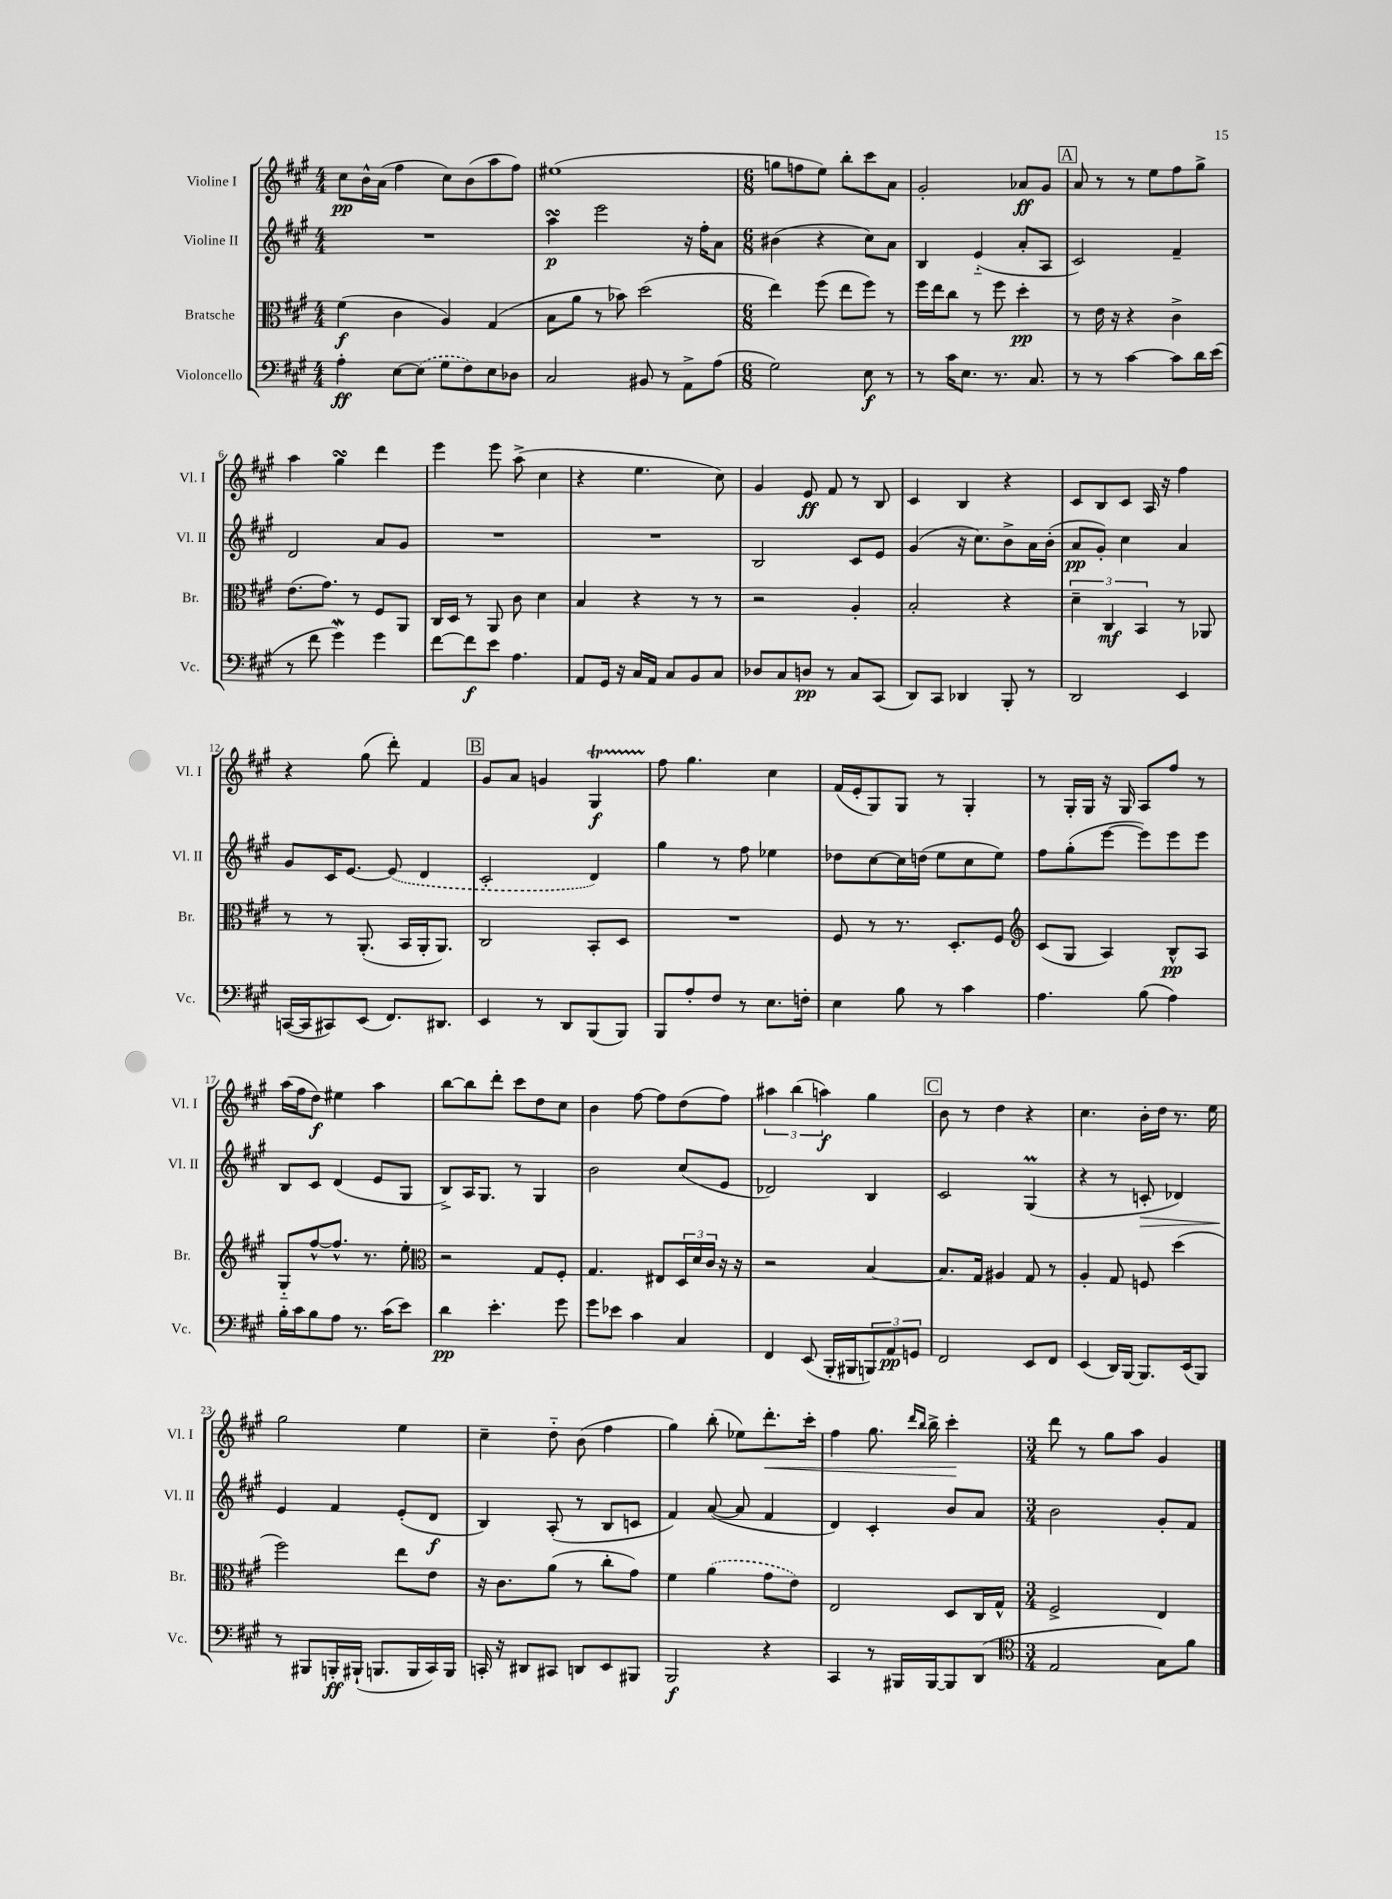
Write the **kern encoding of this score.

**kern	**kern	**kern	**kern
*staff4	*staff3	*staff2	*staff1
*clefF4	*clefC3	*clefG2	*clefG2
*k[f#c#g#]	*k[f#c#g#]	*k[f#c#g#]	*k[f#c#g#]
*M4/4	*M4/4	*M4/4	*M4/4
4A'\	(4f#\	1r	8cc#\L
.	.	.	16b^^\L
.	.	.	(16a\JJ
[8E\L	4c#\	.	4ff#\
(8E\]J	.	.	.
8G#\L	4A/)	.	8cc#\L)
8F#\)	.	.	(8b\
8E\	(4G#/	.	8aa\
8D-\J	.	.	8ff#\J)
=	=	=	=
2C#/	8B\L	4aa\	(1ee#
.	8a\J	.	.
.	8r	2eee\	.
.	8b-\)	.	.
8BB#/	(2dd\	.	.
8r	.	.	.
8AA^\L	.	16r	.
.	.	16ff#'\LK	.
(8A\J	.	8a\J	.
=	=	=	=
*M6/8	*M6/8	*M6/8	*M6/8
2G#\)	4ee\)	(4b#\	8gg\L
.	.	.	8ff\
.	(8ff#\	4r	8ee\J)
.	8ee\L	.	8bb'\L
8E\	8ff#\J)	8cc#\L)	8ccc#\
8r	8r	8a\J	8a\J
=	=	=	=
8r	16ff#\LL	4B/	2g#'/
.	16ee\J	.	.
16c#\LK	8cc#\J	.	.
8.E\J	.	.	.
.	8r	(4e'~/	.
8.r	8ff#\	.	.
.	4dd'\	8a'/L	8a-/L
8.C#/	.	.	.
.	.	8A/J	8g#/J
=	=	=	=
8r	8r	2c#/)	8a/
8r	16e\	.	8r
.	16r	.	.
[4c#\	4r	.	8r
.	.	.	8ee\L
8c#\]L	4c#^\	4f#~/	8ff#\
16d\L	.	.	8gg#^\J
(16e\JJ	.	.	.
=	=	=	=
8r	(8.e\L	2d/	4aa\
8f#\	.	.	.
.	8.g#\J)	.	.
4g#\)	.	.	4gg#\
.	8r	.	.
4g#\	8F#/L	8a/L	4ddd\
.	8AA/J	8g#/J	.
=	=	=	=
[8f#\L	16C#/LL	2.r	4eee\
.	16D/JJ	.	.
8f#\]	8r	.	.
8e\J	8AA/	.	8eee\
4.A\	8c#\	.	(8aa^\
.	4d\	.	4cc#\
=	=	=	=
8AA/L	4B/	2.r	4r
16GG#/Jk	.	.	.
16r	.	.	.
16C#/LL	4r	.	4.ee\
16AA/JJ	.	.	.
8C#/L	.	.	.
8BB/	8r	.	.
8C#/J	8r	.	8cc#\)
=	=	=	=
8D-/L	2r	2B/	4g#/
8C#/	.	.	.
8D/J	.	.	8e/
8r	.	.	8f#/
8C#/L	4A'/	8c#/L	8r
(8CC#/J	.	8e/J	8B/
=	=	=	=
8DD/L)	2B'/	(4g#/	4c#/
8CC#/J	.	.	.
4DD-/	.	16r	4B/
.	.	8.cc#\L)	.
8BBB'/	4r	8b^\	4r
8r	.	16a\L	.
.	.	(16b'\JJ	.
=	=	=	=
2DD/	6d~\	8a/L	8c#/L
.	.	8g#'/J)	8B/
.	6C#/	.	.
.	.	4cc#\	8c#/J
.	6BB/	.	.
.	.	.	16A/
.	.	.	16r
4EE/	8r	4a/	4ff#\
.	8AA-/	.	.
=	=	=	=
([16CC/LL	8r	8g#/L	4r
16CC/]J	.	.	.
8CC#/)	8r	16c#/K	.
.	.	[8.e/J	.
(8EE/J	(8.AA'/	.	(8gg#\
8.FF#/L)	.	(8e/]	8ddd'\)
.	16BB/LL	.	.
.	16AA'/J	4d/	4f#/
8.DD#/J	8.AA/J)	.	.
=	=	=	=
4EE/	2C#/	2c#'/	8g#/L
.	.	.	8a/J
8r	.	.	4g/
8DD/L	.	.	.
(8BBB/	8BB'/L	4d/)	4G#/
8BBB/J)	8D/J	.	.
=	=	=	=
8BBB/L	2.r	4gg#\	8ff#\
8A'/	.	.	4.gg#\
8F#/J	.	8r	.
8r	.	8ff#\	.
8.E\L	.	4ee-\	4cc#\
16F'\Jk	.	.	.
=	=	=	=
4E\	8F#/	8dd-\L	(16f#/LL
.	.	.	16e'/J
.	8r	[8cc#\	8G#/)
8B\	8.r	16cc#\]L	8G#/J
.	.	(16dd\JJ	.
8r	.	8ee\L	8r
.	8.D'/L	.	.
4c#\	.	8cc#\	4G#'/
.	8F#/J	8ee\J)	.
=	=	=	=
*	*clefG2	*	*
4.A\	(8c#/L	8ff#\L	8r
.	8G#/J	(8gg#'\	16G#'/LL
.	.	.	16G#/JJ
.	4A/)	[8eee\J	16r
.	.	.	16G#/
(8B\	.	8eee\]L)	8A/L
4A\)	8B^^/L	8eee\	8ff#/J
.	8A/J	8eee\J	8r
=	=	=	=
16B'\LL	8G#'~/L	8B/L	(16aa\LL
16c#\J	.	.	16ff#\J
8B\	[8ff#^^/	8c#/J	8dd\J)
8A\J	8.ff#^^/]J	(4d/	4ee#\
8.r	.	.	.
.	8.r	.	.
.	.	8e/L	4aa\
(16c#\LK	.	.	.
8e\J)	8ee'\	8G#/J	.
=	=	=	=
*	*clefC3	*	*
4d\	2r	8B^/L)	[8bb\L
.	.	16A/K	8bb\]
.	.	8.G#/J	.
4.e'\	.	.	8ddd'\J
.	.	8r	8ccc#\L
.	8G#/L	4G#/	8dd\
8g#\	8F#'/J	.	8cc#\J
=	=	=	=
8g#\L	4.G#/	2b\	4b\
8e-\J	.	.	.
4c#\	.	.	[8ff#\
.	8E#/L	.	8ff#\]L
4C#/	24D/L	(8cc#/L	(8dd\
.	24d/	.	.
.	24c#/JJ	.	.
.	16r	8e/J	8ff#\J)
.	16r	.	.
=	=	=	=
4FF#/	2r	2d-/)	6aa#\
.	.	.	(6bb\
(8EE/	.	.	.
.	.	.	6aa\)
16BBB'/LL	.	.	.
16BBB#/J	.	.	.
12BBB/)	[4B/	4B/	4gg#\
12AA/	.	.	.
12GG/J	.	.	.
=	=	=	=
2FF#/	8.B/]L	2c#/	8b\
.	.	.	8r
.	16G#/Jk	.	.
.	4A#/	.	4dd\
8EE/L	8G#/	(4G#/	4r
8FF#/J	8r	.	.
=	=	=	=
(4EE/	4A'/	4r	4.cc#\
16DD/LL)	8G#/	8r	.
[16BBB/JJ	.	.	.
8.BBB/]L	8F/	8c'/	16b'\LL
.	.	.	16dd\JJ
.	(4dd\	4d-/)	8.r
(16EE/k	.	.	.
8BBB/J)	.	.	.
.	.	.	16ee\
=	=	=	=
8r	2ff#\)	4e/	2gg#\
8BBB#/L	.	.	.
16BBB'/L	.	4f#/	.
(16BBB#`/JJ	.	.	.
8.BBB/L	.	.	.
.	8ee\L	(8e'/L	4ee\
16BBB/L	.	.	.
16CC#/)	8e\J	8d/J	.
16BBB/JJ	.	.	.
=	=	=	=
16CC'/	16r	4B/)	4cc#~\
16r	8.c#\L	.	.
8DD#/L	.	.	.
8CC#/J	(8a\J	(8A'/	8dd'~\
8DD/L	8r	8r	(8b\
8EE/	8cc#'\L	8B/L	4ff#\
8BBB#/J	8g#\J)	8c/J	.
=	=	=	=
2BBB/	4f#\	4f#/)	4gg#\)
.	(4a\	([8a/	(8bb'\
.	.	8a/]	8ee-\L)
4r	8g#\L	4f#/	8.ddd'\
.	8e\J)	.	.
.	.	.	16ccc#'\Jk
=	=	=	=
4CC#/	2E/	4d/)	4ff#\
8r	.	4c#'/	8.gg#\
16BBB#/LL	.	.	.
.	.	.	16qqddd/LL
.	.	.	16qqbb/JJ
[16BBB#/J	.	.	16bb^\
8BBB#/]	8D/L	8b/L	4ccc#'\
(8DD/J	16C#/L	8a/J	.
.	16G#^^/JJ	.	.
=	=	=	=
*clefC4	*	*	*
*M3/4	*M3/4	*M3/4	*M3/4
2E/	2F#^/	2b\	8ddd\
.	.	.	8r
.	.	.	8gg#\L
.	.	.	8aa\J
8G#\L)	4E/	8g#'/L	4g#/
8f#\J	.	8f#/J	.
==	==	==	==
*-	*-	*-	*-
